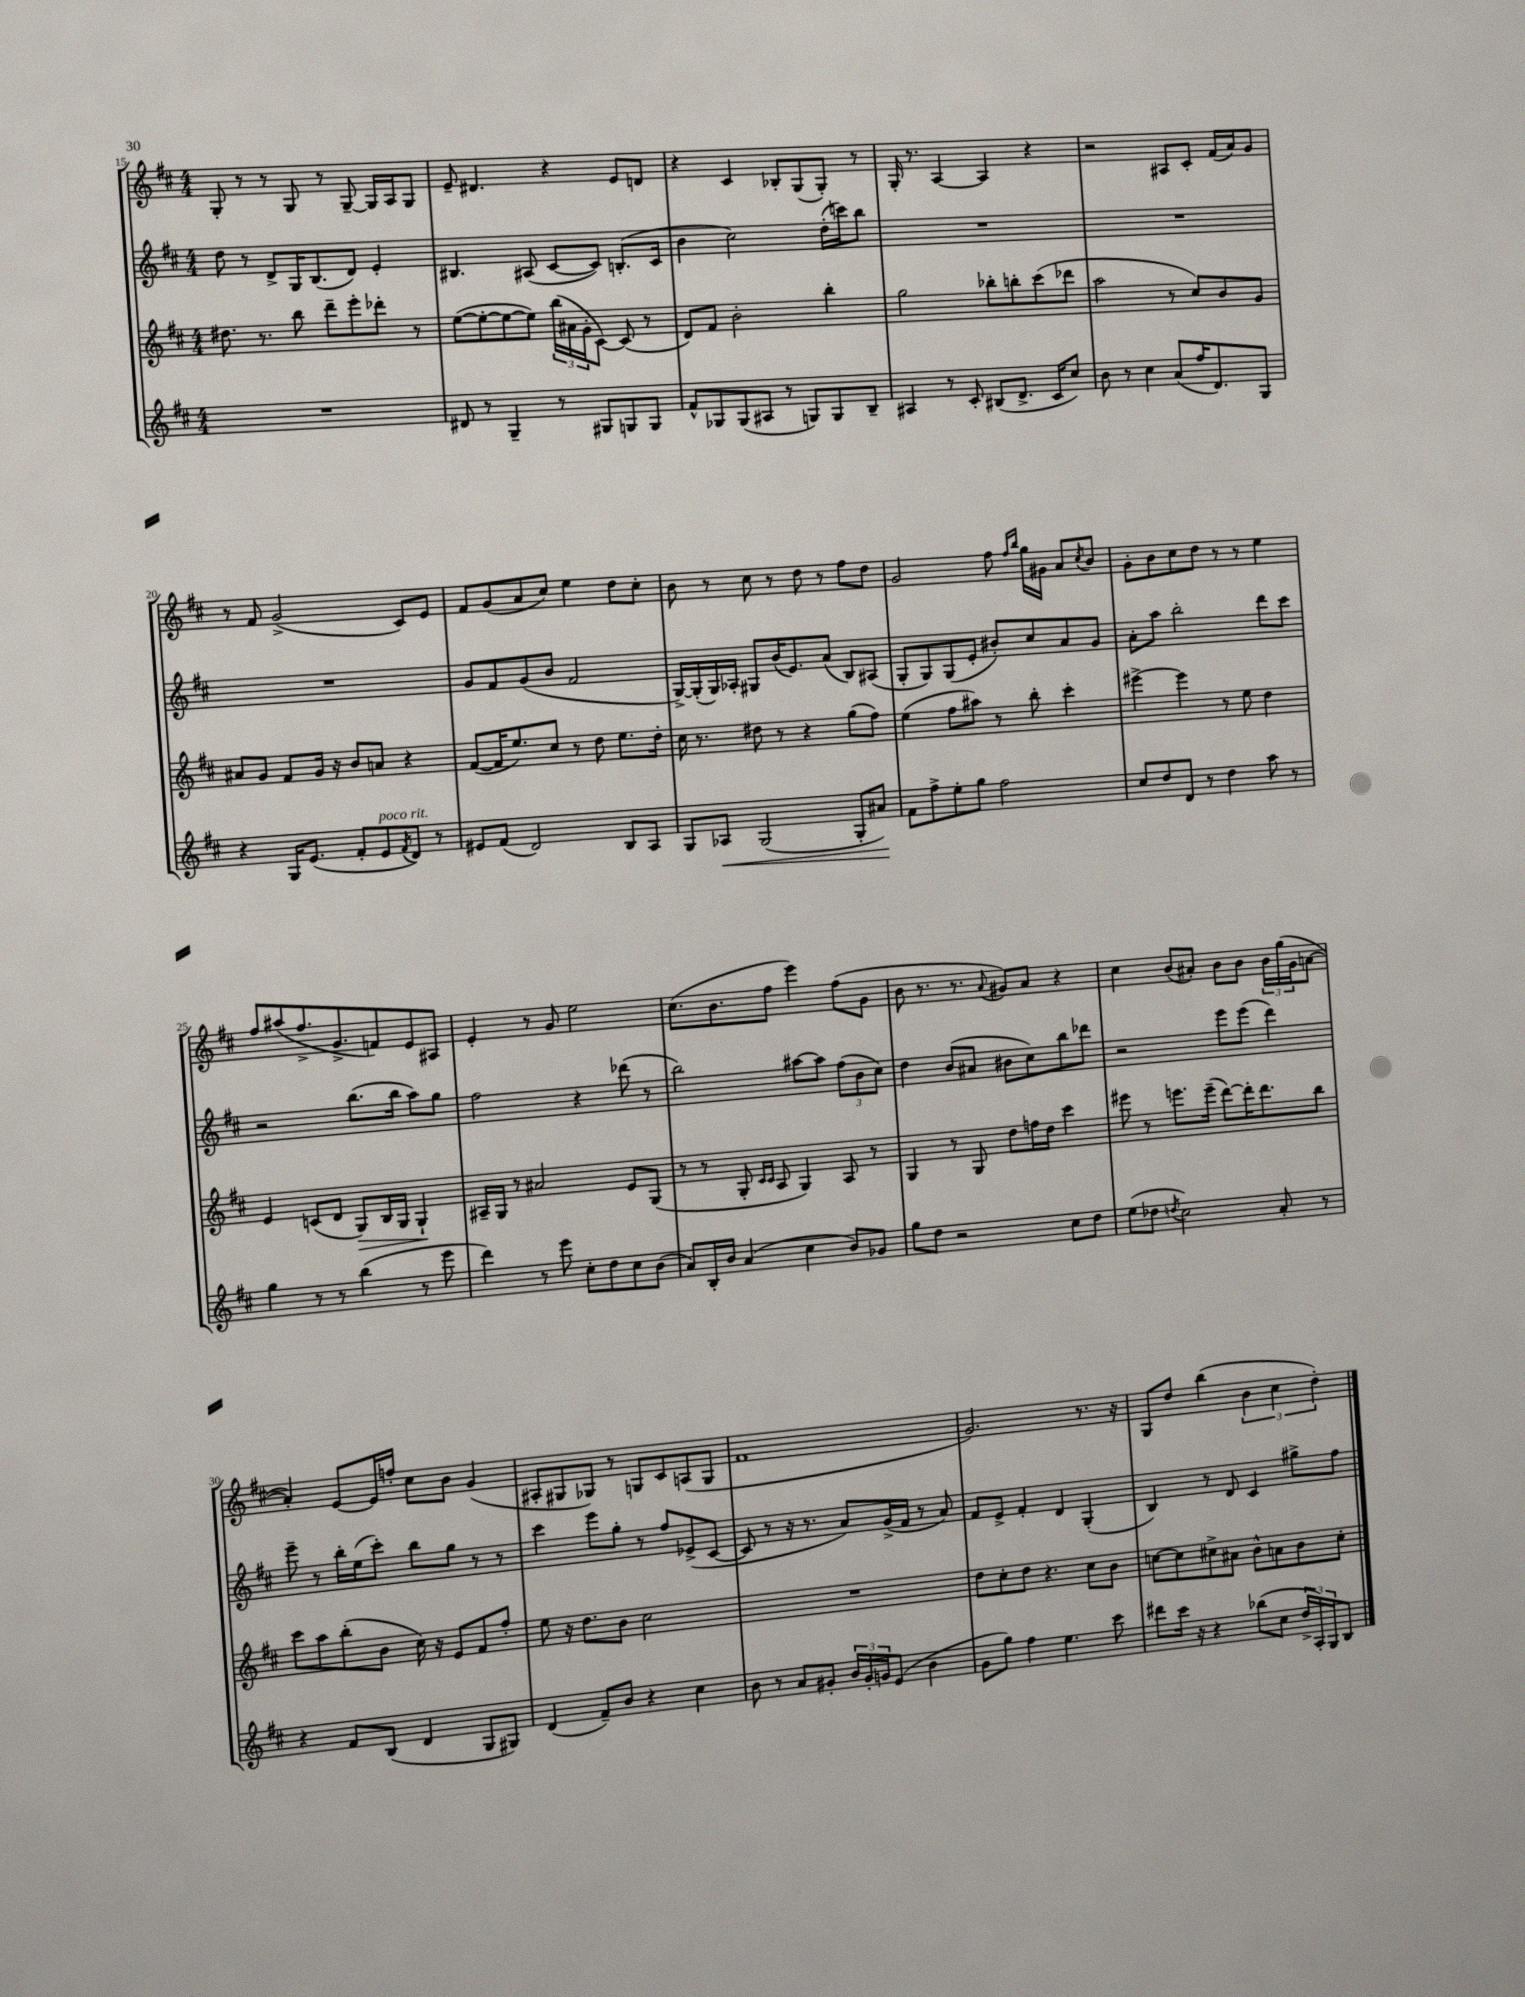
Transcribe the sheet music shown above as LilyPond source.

<<
\new StaffGroup <<
\new Staff = "s0" {
    \clef treble \key d \major \numericTimeSignature \time 4/4
    g8-. r8 r8 g8 r8 g8~-- g16 a16 g8 |
    e'8-- dis'4. r4 e'8 d'8 |
    r4 cis'4 bes8-. g8( g8-.) r8 |
    g16-. r8. a4~ a4 r4 |
    r2 ais8 cis'8-. fis'16( a'16) g'8 |
    r8 fis'8 g'2->( cis'8) e'8 |
    fis'8 g'8( a'8 cis''8) e''4 d''8 cis''8-. |
    b'8 r8 cis''8 r8 d''8 r8 fis''8 d''8 |
    g'2 fis''8 \grace { fis''16 b''16 } g''16 gis'16 a'8 \acciaccatura { cis''8 } b'8 |
    g'8-. b'8 cis''8 d''8 r8 r8 e''4 |
    fis''8 ais''8( fis''8.-> g'8.-> f'8) e'8 ais8 |
    e'4-. r8 g'8 e''2 |
    cis''8.( b'8. fis''8 e'''4) fis''8( g'8 |
    b'8 r8. r8. \appoggiatura { a'8 } gis'8) a'8 r4 |
    cis''4 b'8( ais'8-.) b'8 b'8 \tuplet 3/2 { b'16 g''16( g'16 } a'8~ |
    a'4-.) e'8~ e'16 f''16-. cis''8 b'8 g'4( |
    ais8-. gis8 ges8) r8 g8 cis'8 a8( g8 |
    fis'1 |
    g'2.) r8. r16 |
    g8 d''8 b''4( \tuplet 3/2 { b'4 cis''4 d''4-.) } \bar "|." |
}
\new Staff = "s1" {
    \clef treble \key d \major \numericTimeSignature \time 4/4
    d''8 r8 d'8-> g16 b8.( d'8) e'4-. |
    bis4. ais8( cis'8~ cis'8) b8.-.( cis'16 |
    b'4 cis''2) d''16-.( c'''16) b''8 |
    R1 |
    R1 |
    R1 |
    g'8 fis'8 g'8( b'8 fis'2 |
    g16~->) g16-.( g16) aes16-. gis8 b'16( e'8.) a'8( b8) ais8( |
    g8-. g8) g8( e'8-. bis'8-.) cis''8 a'8 g'8 |
    a'8-. a''8 b''2-. d'''8 cis'''8 |
    r2 b''8.( b''16 a''8) g''8 |
    fis''2 r4 des'''8( r8 |
    b''2) ais''8~ ais''8 \tuplet 3/2 { fis''8( b'8 cis''8) } |
    d''4 b'8( ais'8 bis'8 cis''8) b''8 des'''8 |
    r2 e'''8 e'''8( d'''4) |
    e'''8-- r8 b''16-. e''16( cis'''8-.) b''8 g''8 r8 r8 |
    cis'''4 e'''8 g''8-. r8 fis''8 ees'8->( cis'8~ |
    cis'8 r8 r16 r8. a'8) g'16->( fis'16 r8 a'8) |
    fis'8 e'8-> fis'4-. d'4 g4-.( |
    b4) r8 d'8 cis'4 gis''8-> fis''8 \bar "|." |
}
\new Staff = "s2" {
    \clef treble \key d \major \numericTimeSignature \time 4/4
    dis''8. r8. b''8 d'''8-- e'''8-. des'''8-. r8 |
    e''8~( e''8~-. e''8~ e''8) \tuplet 3/2 { b''16( ais'16 g'16-. } cis'8~) cis'8( r8 |
    d'8) fis'8 b'2-. b''4-. |
    g''2 bes''8-. b''8-. cis'''8( des'''8 |
    a''2 r8 cis''8) b'8 g'8 |
    ais'8 g'8 fis'8 g'16 r16 b'8 a'8 r4 |
    fis'8~( fis'16 e''8.) cis''8 r8 d''8 e''8. d''16-. |
    cis''16 r8. dis''8 r8 r4 g''8( fis''8) |
    e''4( fis''8 ais''8) r8 b''8-. cis'''4-. |
    eis'''4~-> eis'''4 r8 e''8 d''4 |
    e'4 c'8( d'8 g8\>) b16 g16 g4-!\! |
    ais16-- g16 r8 ais'2 e'8 g8( |
    r8 r8 g8-. \grace { cis'16 cis'16 } a8 g4) a8 r8 |
    g4 r8 g8 d''8 f''16 d''16 cis'''4 |
    eis'''8 r8 e'''8. e'''16--( d'''8~) d'''16-. d'''8. b''8 |
    cis'''8 a''8 b''8-.( b'8 cis''16) r16 e'8 fis'8 fis''8-. |
    e''8 r16 d''8. b'8 cis''2 |
    R1 |
    d''8 cis''8-. d''8 r4. cis''8 b'8 |
    c''8~ c''8 cis''8-> ais'8 b'8-^ a'8 b'8 cis''8-. \bar "|." |
}
\new Staff = "s3" {
    \clef treble \key d \major \numericTimeSignature \time 4/4
    R1 |
    dis'8 r8 g4-- r8 gis8 g8 g8 |
    fis'8-^ ges8 ges8( ais8 r8 g8) g8 b8-- |
    ais4 r8 cis'8-. bis8( d'8.-> cis'16 cis''8) |
    b'8 r8 cis''4 a'8( fis''16 d'8.) g8 |
    r4 g16 e'8.( fis'8-. e'8^\markup { \italic "poco rit." } \acciaccatura { fis'8 } d'8) r8 |
    eis'8 fis'8( d'2) b8 a8 |
    g8 aes8\< g2( g8-. ais'8\!) |
    fis'8 fis''8-> e''8-. g''8 fis''2 |
    cis''8 d''8 d'8 r8 d''4 a''8 r8 |
    g''4 r8 r8 b''4( r8 e'''8 |
    d'''4) r8 e'''8 cis''8-. d''8 cis''8 b'8( |
    a'8) b16-. b'16 a'4( cis''4 b'8) ges'8 |
    g''8 d''8 r2 cis''8 d''8 |
    e''8( des''8 \acciaccatura { d''8 } cis''2) a'8-. r8 |
    r4 fis'8 b8( d'4 g8 gis8) |
    d'4( fis'8--) b'8 r4 cis''4 |
    b'8 r8 a'8 gis'8-. \tuplet 3/2 { b'16 gis'16-. g'16 } e'8( b'4 |
    g'8 g''8) fis''4 e''4. cis'''8 |
    dis'''8 cis'''16 r16 r4 bes''8( cis''8 \tuplet 3/2 { d''16-> a16-.) g16 } b8 \bar "|." |
}
>>
>>
\layout { \context { \Score currentBarNumber = #15 } }
